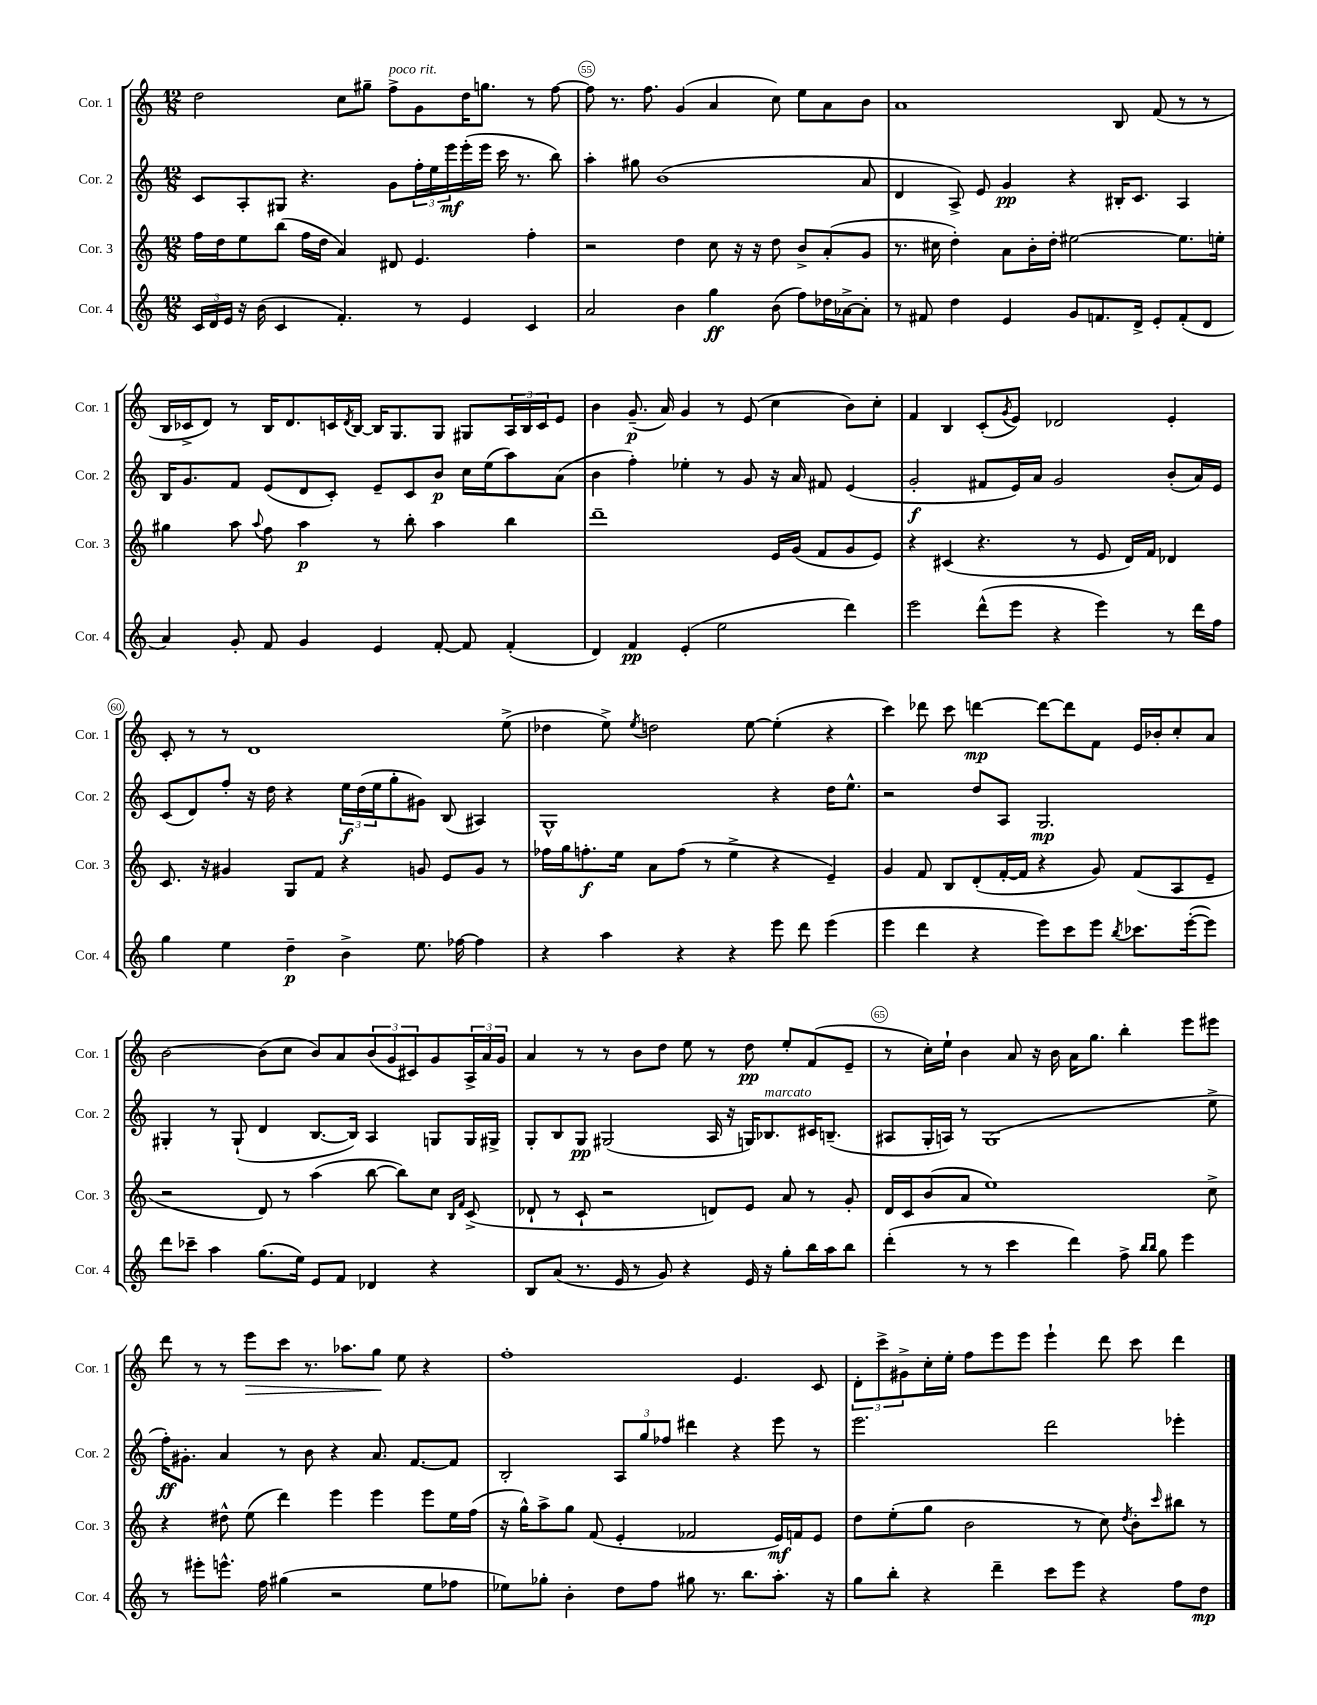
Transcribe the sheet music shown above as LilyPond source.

<<
\new StaffGroup <<
\new Staff = "s0" \with { instrumentName = "Cor. 1" shortInstrumentName = "Cor. 1" } {
    \clef treble \key c \major \numericTimeSignature \time 12/8
    d''2 c''8 gis''8-- f''8->^\markup { \italic "poco rit." } g'8 d''16 g''8. r8 f''8~ |
    f''8 r8. f''8. g'4( a'4 c''8) e''8 a'8 b'8 |
    a'1 b8 f'8( r8 r8 |
    b16 ces'16-> d'8) r8 b16 d'8. c'16 \acciaccatura { d'8 } b16~ b16 g8. g8 gis8 \tuplet 3/2 { a16 b16 c'16 } e'8 |
    b'4 g'8.--\p( a'16) g'4 r8 e'8( c''4 b'8) c''8-. |
    f'4 b4 c'8-.( \acciaccatura { g'8 } e'8) des'2 e'4-. |
    c'8-. r8 r8 d'1 e''8->( |
    des''4 e''8->) \acciaccatura { e''8 } d''2 e''8~ e''4-.( r4 |
    c'''4) des'''8 c'''8 d'''4~\mp d'''8~ d'''8 f'8 e'16 bes'16-. c''8-. a'8 |
    b'2~ b'8( c''8 b'8) a'8 \tuplet 3/2 { b'8( g'8 cis'8) } g'8 \tuplet 3/2 { a16-> a'16 g'16 } |
    a'4 r8 r8 b'8 d''8 e''8 r8 d''8\pp e''8-. f'8( e'8-- |
    r8 c''16-.) e''16-! b'4 a'8 r16 b'16 a'16 g''8. b''4-. e'''8 eis'''8 |
    d'''8 r8 r8 e'''8\> c'''8 r8. aes''8. g''8\! e''8 r4 |
    f''1-. e'4. c'8 |
    \tuplet 3/2 { d'8-. c'''8-> gis'8-> } c''16-. e''16-. f''8 e'''8 e'''8 e'''4-! d'''8 c'''8 d'''4 \bar "|." |
}
\new Staff = "s1" \with { instrumentName = "Cor. 2" shortInstrumentName = "Cor. 2" } {
    \clef treble \key c \major \numericTimeSignature \time 12/8
    c'8 a8-. gis8 r4. g'8 \tuplet 3/2 { f''16-. e''16 e'''16\mf } e'''16-.( e'''16 c'''16 r8. b''8) |
    a''4-. gis''8 b'1( a'8 |
    d'4 a8->) e'8 g'4\pp r4 bis16-. c'8. a4 |
    b16 g'8. f'8 e'8( d'8 c'8-.) e'8-- c'8 b'8\p c''16 e''16( a''8) a'8( |
    b'4 f''4-.) ees''4-. r8 g'8 r16 a'16 fis'8 e'4( |
    g'2-.\f fis'8 e'16) a'16 g'2 b'8-.( a'16) e'16 |
    c'8( d'8) f''8-. r16 d''16 r4 \tuplet 3/2 { e''16\f d''16( e''16 } g''8-. gis'8) b8( ais4) |
    g1-^ r4 d''16 e''8.-^ |
    r2 d''8 a8 g2.\mp |
    gis4-. r8 gis8-!( d'4 b8.~ b16) a4 g8 g16 gis16-> |
    g8-. b8 g8\pp gis2( a16 r16 g16) bes8.^\markup { \italic "marcato" } cis'16 b8.--( |
    ais8 g16-. a16) r8 g1( e''8-> |
    f''16-.\ff) gis'8.-. a'4 r8 b'8 r4 a'8. f'8.~ f'8 |
    b2-. \tuplet 3/2 { a8 g''8 fes''8 } dis'''4 r4 e'''8 r8 |
    e'''2. d'''2 ees'''4-. \bar "|." |
}
\new Staff = "s2" \with { instrumentName = "Cor. 3" shortInstrumentName = "Cor. 3" } {
    \clef treble \key c \major \numericTimeSignature \time 12/8
    f''16 d''16 e''8 b''8( f''16 d''16 a'4) dis'8 e'4. f''4-. |
    r2 d''4 c''8 r16 r16 d''8 b'8-> a'8-.( g'8 |
    r8. cis''16 d''4-.) a'8 b'16-. d''16-. eis''2~ eis''8. e''16-. |
    gis''4 a''8 \appoggiatura { a''8 } f''8 a''4\p r8 b''8-. a''4 b''4 |
    d'''1-- e'16 g'16( f'8 g'8 e'8) |
    r4 cis'4( r4. r8 e'8 d'16) f'16 des'4 |
    c'8. r16 gis'4 g8 f'8 r4 g'8 e'8 g'8 r8 |
    fes''16 g''16 f''8.-.\f e''16 a'8 f''8( r8 e''4-> r4 e'4--) |
    g'4 f'8 b8 d'8-.( f'16~-. f'16 r4 g'8) f'8( a8 e'8-- |
    r2 d'8) r8 a''4( b''8~ b''8) c''8 \grace { b16 f'16 } c'8->( |
    des'8-! r8 c'8-! r2 d'8) e'8 a'8 r8 g'8-. |
    d'16 c'16 b'8( a'8 e''1) c''8-> |
    r4 dis''8-^ e''8( d'''4) e'''4 e'''4 e'''8 e''16 f''16( |
    r16 g''16-^) a''8-> g''8 f'8( e'4-. fes'2 e'16\mf) f'16 e'8 |
    d''8 e''8-.( g''8 b'2 r8 c''8) \acciaccatura { d''8 } b'8-. \grace { c'''16 } bis''8 r8 \bar "|." |
}
\new Staff = "s3" \with { instrumentName = "Cor. 4" shortInstrumentName = "Cor. 4" } {
    \clef treble \key c \major \numericTimeSignature \time 12/8
    \tuplet 3/2 { c'16 d'16 e'16 } r16 b'16( c'4 f'4.-.) r8 e'4 c'4 |
    a'2 b'4 g''4\ff b'8( f''8) des''16 aes'16~-> aes'8-. |
    r8 fis'8 d''4 e'4 g'8 f'8. d'16-> e'8-. f'8-.( d'8 |
    a'4) g'8-. f'8 g'4 e'4 f'8~-. f'8 f'4-.( |
    d'4) f'4\pp e'4-.( e''2 d'''4) |
    e'''2 d'''8-^( e'''8 r4 e'''4) r8 d'''16 f''16 |
    g''4 e''4 d''4--\p b'4-> e''8. fes''16~ fes''4 |
    r4 a''4 r4 r4 e'''8 d'''8 e'''4( |
    e'''4 d'''4 r4 e'''8) c'''8 e'''8 \acciaccatura { b''8 } ces'''8. e'''16~-.( e'''8) |
    d'''8 ces'''8-- a''4 g''8.( e''16) e'8 f'8 des'4 r4 |
    b8 a'8( r8. e'16 r8 g'8) r4 e'16 r16 g''8-. b''16 a''16 b''8 |
    d'''4-.( r8 r8 c'''4 d'''4) f''8-> \grace { b''16 b''16 } g''8 e'''4 |
    r8 eis'''8-. e'''8.-^ f''16 gis''4( r2 e''8 fes''8 |
    ees''8) ges''8-. b'4-. d''8 f''8 gis''8 r8. b''8. a''8.-. r16 |
    g''8 b''8-. r4 d'''4-- c'''8 e'''8 r4 f''8 d''8\mp \bar "|." |
}
>>
>>
\layout { \context { \Score currentBarNumber = #54 \override BarNumber.break-visibility = ##(#f #t #t) barNumberVisibility = #(every-nth-bar-number-visible 5) \override BarNumber.stencil = #(make-stencil-circler 0.1 0.3 ly:text-interface::print) } }
